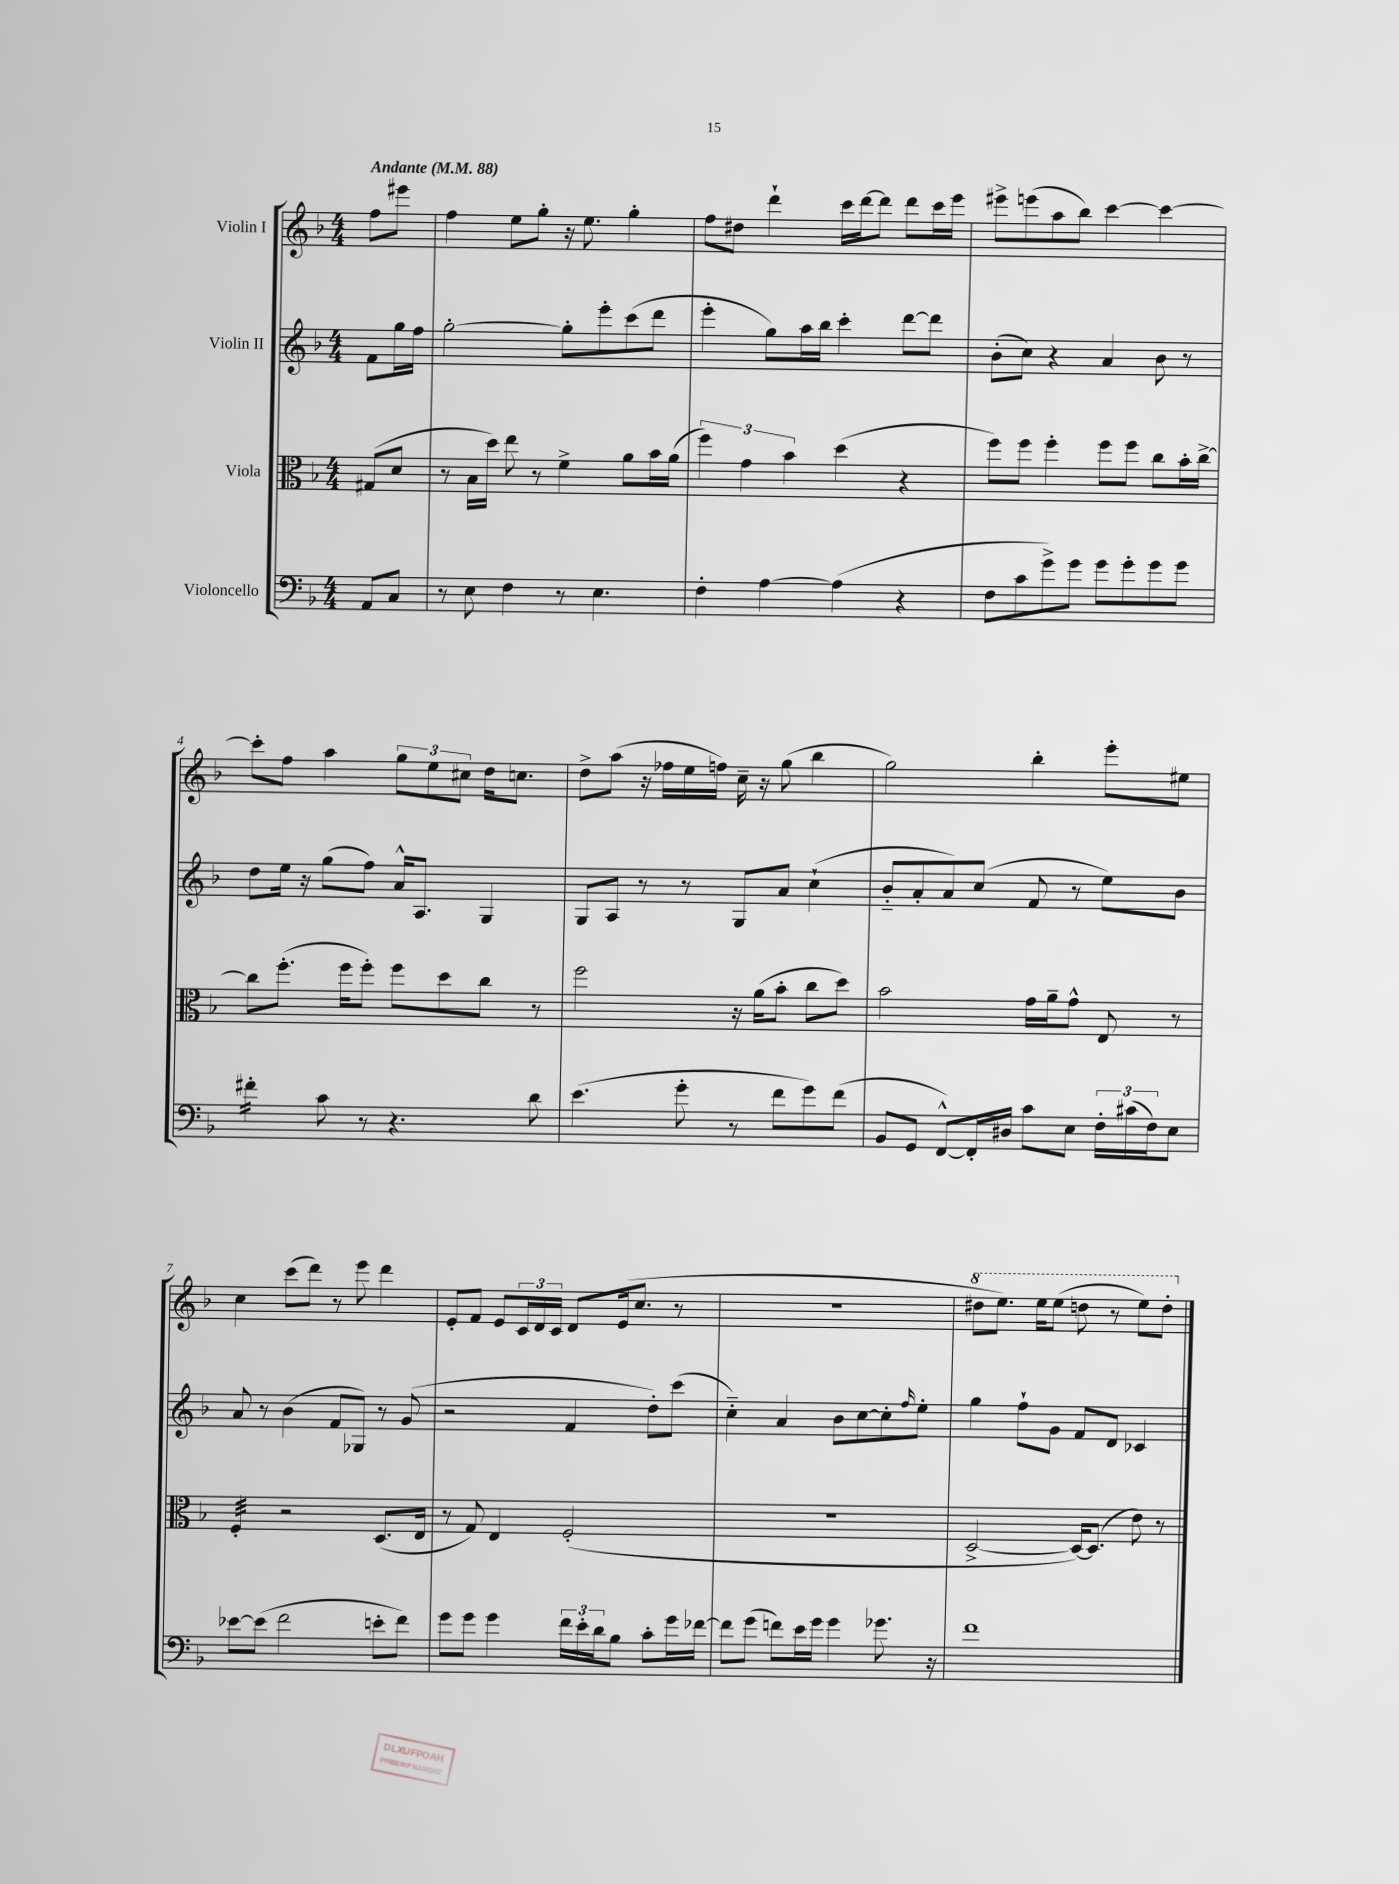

**kern	**kern	**kern	**kern
*staff4	*staff3	*staff2	*staff1
*clefF4	*clefC3	*clefG2	*clefG2
*k[b-]	*k[b-]	*k[b-]	*k[b-]
*M4/4	*M4/4	*M4/4	*M4/4
*MM88	*MM88	*MM88	*MM88
8AA/L	(8G#/L	8f\L	8ff\L
8C/J	8d/J	16gg\L	8eee#\J
.	.	16ff\JJ	.
=	=	=	=
8r	8r	[2gg'\	4ff\
8E\	16B-\LL	.	.
.	16dd\JJ)	.	.
4F\	8ee\	.	8ee\L
.	8r	.	8gg'\J
8r	4f^\	8gg'\]L	16r
.	.	.	8.ee\
4.E\	.	8eee'\	.
.	8a\L	(8ccc\	4gg'\
.	16b-\L	8ddd\J	.
.	(16a\JJ	.	.
=	=	=	=
4F'\	6ff\)	4eee'\	8ff\L
.	.	.	8dd#\J
.	6g\	.	.
[4A\	.	8gg\L)	4ddd`\
.	6b-\	.	.
.	.	16aa\L	.
.	.	16bb-\JJ	.
(4A\]	(4dd\	4ccc'\	16ccc\LL
.	.	.	[16ddd\J
.	.	.	8ddd\]J
4r	4r	[8ddd\L	8ddd\L
.	.	8ddd\]J	16ccc\L
.	.	.	16eee\JJ
=	=	=	=
8F\L	8ff\L)	(8b-'\L	8eee#^\L
8c\	8ff\J	8cc\J)	(8eee\
8g^\)	4ff'\	4r	8aa\
8g\J	.	.	8bb-\J)
8g\L	8ff\L	4a/	[4ccc\
8g'\	8ff\J	.	.
8g\	8cc\L	8b-\	4ccc\_
8g\J	16b-'\L	8r	.
.	[16cc^\JJ	.	.
=	=	=	=
4f#'\	8cc\]L	8dd\L	8ccc'\]L
.	(8.ff'\J	16ee\Jk	8ff\J
.	.	16r	.
8c\	.	(8gg\L	4aa\
.	16ff\LK	.	.
8r	8ff'\J)	8ff\J)	.
4.r	8ff\L	16a^^/LK	12gg\L
.	.	8.A/J	.
.	.	.	12ee\
.	8dd\	.	.
.	.	.	12cc#\J
.	8cc\J	4G/	16dd\LK
.	.	.	8.cc\J
8d\	8r	.	.
=	=	=	=
(4.e\	2ff\	8G/L	8dd^\L
.	.	8A/J	(8aa\J
.	.	8r	16r
.	.	.	16ff-\LL
8g'\	.	8r	16ee\
.	.	.	16ff\JJ)
8r	16r	8G/L	16cc~\
.	(16a\LK	.	16r
8f\L	8b-'\J	8a/J	(8gg\
8g\)	8cc\L	(4cc`\	4bb-\
(8f\J	8dd\J)	.	.
=	=	=	=
8BB-/L	2b-\	8b-'~/L	2gg\)
8GG/J	.	8a'/	.
[8FF^^/L)	.	8a/)	.
16FF'/]L	.	(8cc/J	.
16D#/JJ	.	.	.
8c\L	16g\LL	8f/	4bb-'\
.	16a~\J	.	.
8E\J	8g^^\J	8r	.
24F'\LL	8E/	8ee\L)	8eee'\L
(24c#\	.	.	.
24F\J)	.	.	.
8E\J	8r	8b-\J	8ee#\J
=	=	=	=
[8e-\L	4F'/	8a/	4cc\
(8e-\]J	.	8r	.
2f\	2r	(4b-\	(8ccc\L
.	.	.	8ddd\J)
.	.	8f/L	8r
.	.	8G-/J)	8eee\
8e'\L	(8.D/L	8r	4ddd\
8f\J)	.	(8g/	.
.	16E/Jk	.	.
=	=	=	=
8g\L	8r	2r	8e'/L
8g\J	8G/)	.	8f/J
4g\	4E/	.	8e/L
.	.	.	24c/L
.	.	.	24d/
.	.	.	24c/JJ
24f\LL	(2F'/	4f/	8d/L
24e'\	.	.	.
24d\J	.	.	.
8B-\J	.	.	(16e/k
.	.	.	8.cc/J
8c'\L	.	8dd'\L)	.
16g\L	.	(8ccc\J	8r
[16f-\JJ	.	.	.
=	=	=	=
8f-\]L	1r	4cc'~\)	1r
(8g\J	.	.	.
8f\L)	.	4a/	.
16e\L	.	.	.
16g\JJ	.	.	.
4g\	.	8b-\L	.
.	.	[8cc\	.
8.g-\	.	8cc'\]	.
.	.	16qqff/	.
.	.	8ee'\J	.
16r	.	.	.
=	=	=	=
1f	[2D^/	4gg\	8ddd#\L
.	.	.	8.eee\J)
.	.	8ff`\L	.
.	.	.	16eee\LK
.	.	8g\J	(8eee\J
.	16D/_LK)	8f/L	8ddd\
.	(8.D/]J	.	.
.	.	8d/J	8r
.	8e\)	4c-/	8eee\L)
.	8r	.	8ddd'\J
==	==	==	==
*-	*-	*-	*-
